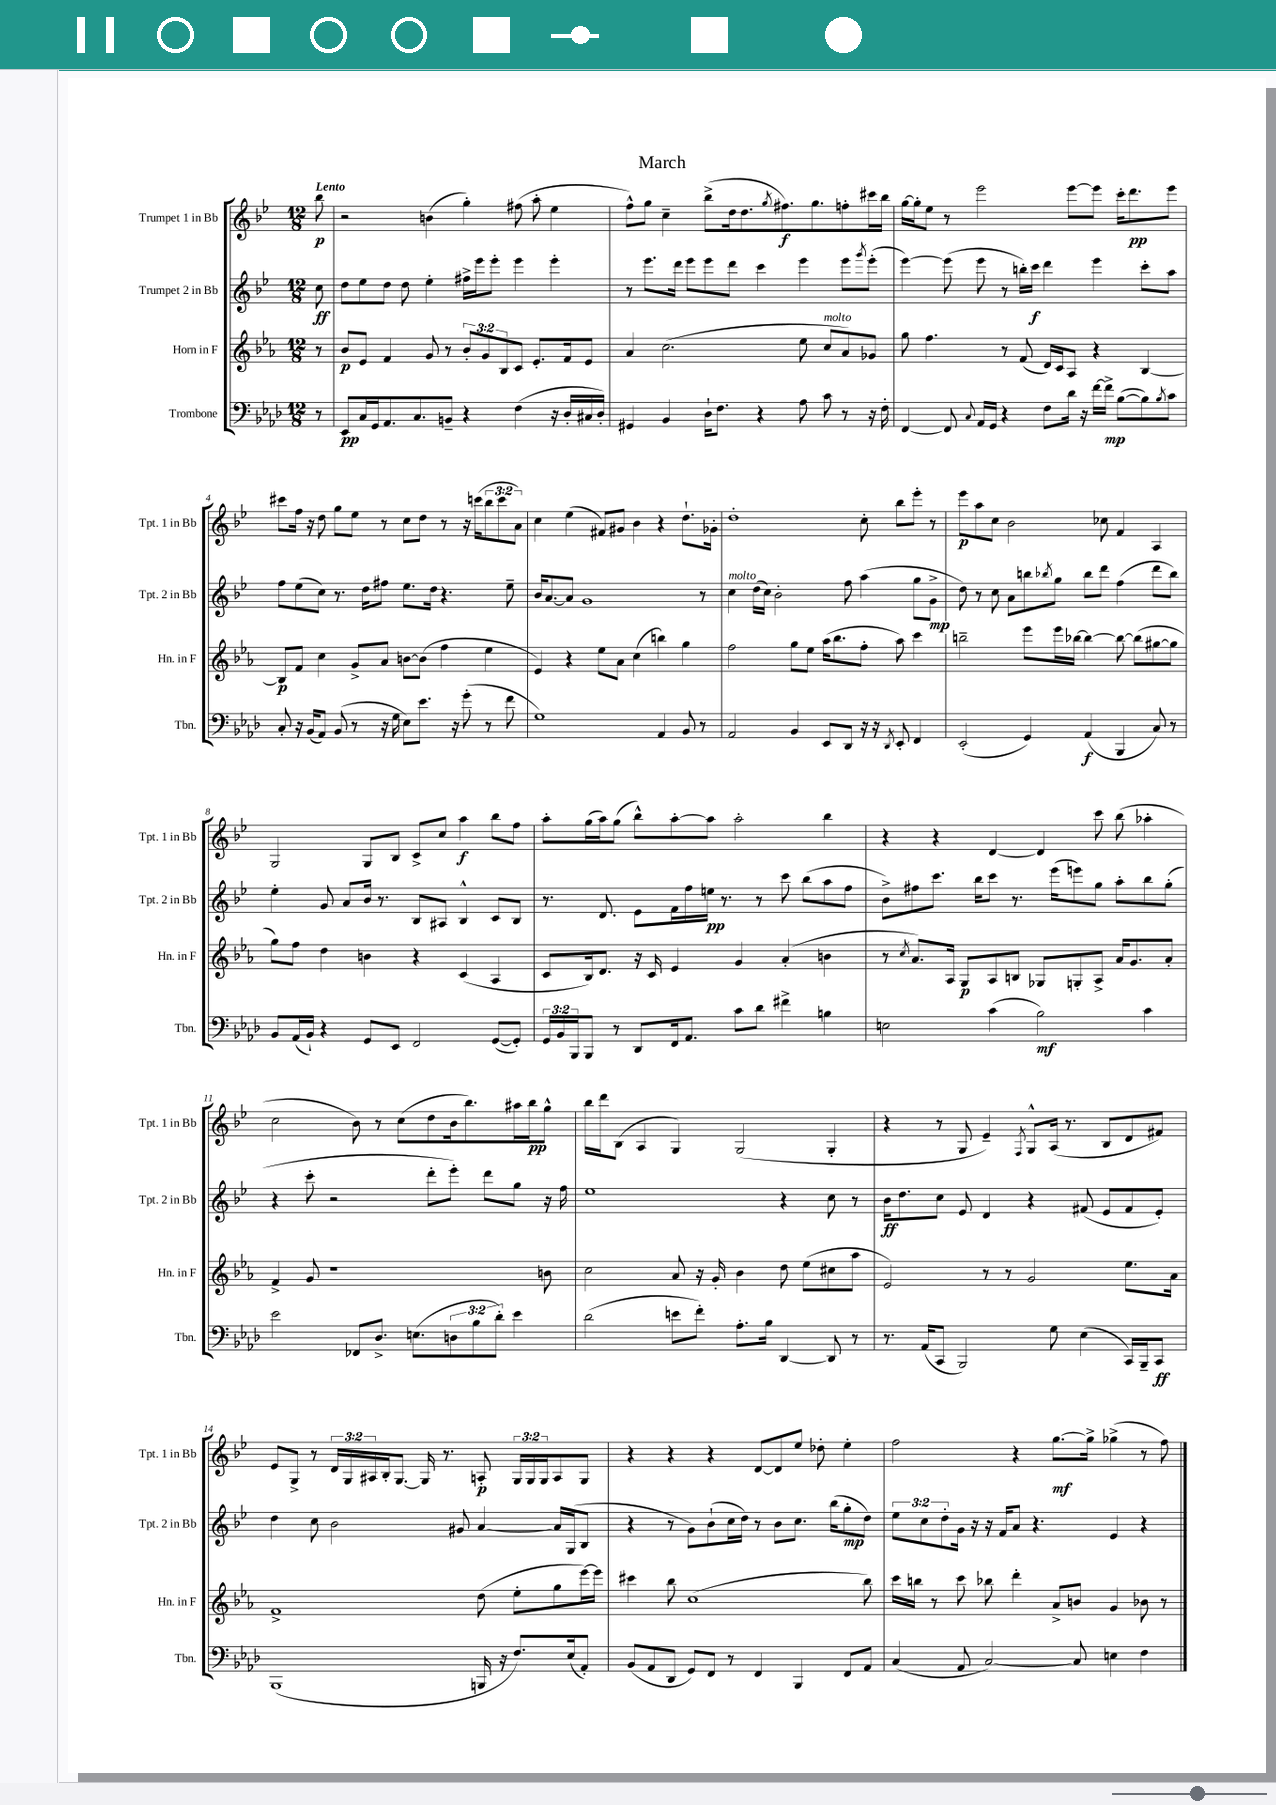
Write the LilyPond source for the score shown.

\header { title = "March" }
<<
\new StaffGroup <<
\new Staff = "s0" \with { instrumentName = "Trumpet 1 in Bb" shortInstrumentName = "Tpt. 1 in Bb" } {
    \clef treble \key bes \major \numericTimeSignature \time 12/8 \override Staff.TupletNumber.text = #tuplet-number::calc-fraction-text \partial 8 \tempo "Lento"
    bes''8\p |
    r2 b'4( g''4-.) fis''8( a''8-. ees''4 |
    f''8-^) g''8 c''4-- bes''8->( d''16 d''8. \acciaccatura { g''8 } fis''8.\f) g''8. f''8-. cis'''16 bes''16 |
    g''16~ g''16-. ees''8 r8 ees'''2 ees'''8~ ees'''8 c'''16-. d'''8.\pp ees'''8 |
    cis'''8 f''16 r16 d''8 g''8 ees''8 r8 c''8 d''8 r8 r16 c'''16( \tuplet 3/2 { bes''8 c'''8 a'8) } |
    c''4 ees''4( fis'8) gis'8 bes'4 r4 d''8.-! ges'16-. |
    d''1-. c''8-. bes''8 ees'''8-. r8 |
    ees'''8\p a''8 c''8 bes'2 ces''8 f'4 a4 |
    g2 g8 bes8 c'8-> c''8 a''4\f bes''8 f''8 |
    a''8-. g''16( a''16) g''8( bes''8-^) a''8~-. a''8 a''2-. bes''4 |
    r4 r4 d'4~ d'4 c'''8 bes''8( aes''4-. |
    c''2 bes'8) r8 c''8( d''8 bes'16 bes''8.) ais''16 bes''16\pp g''8-^ |
    bes''16 d'''16 bes8( a4 g4) g2( g4-. |
    r4 r8 g8 ees'4--) \acciaccatura { f8 } g8-^ a16( r8. bes8 d'8 fis'8) |
    ees'8 g8-> r8 \tuplet 3/2 { d'16 g16 ais16 } bes16-. g8.~ g16 r8. a8-.\p \tuplet 3/2 { g16 g16 g16 } a8 g8 |
    r4 r4 r4 d'8~ d'8 ees''8 des''8-. ees''4-. |
    f''2 r4 g''8.~\mf g''16-> ges''4->( r8 f''8) \bar "|." |
}
\new Staff = "s1" \with { instrumentName = "Trumpet 2 in Bb" shortInstrumentName = "Tpt. 2 in Bb" } {
    \clef treble \key bes \major \numericTimeSignature \time 12/8 \override Staff.TupletNumber.text = #tuplet-number::calc-fraction-text \partial 8
    c''8\ff |
    d''8 ees''8 d''8 d''8 ees''4-. fis''16-> ees'''16 ees'''8-. ees'''4 ees'''4-. |
    r8 ees'''8. d'''16 ees'''8 ees'''8 d'''8 c'''4 ees'''4 ees'''8 \acciaccatura { g'''8 } ees'''8-.( |
    ees'''4~) ees'''8( ees'''8 r8 b''16-.) c'''16\f d'''4 ees'''4 c'''8-. a''8 |
    f''8 ees''8( c''8) r8. d''16 fis''8 ees''8. d''16 r4. ees''8-- |
    bes'16 a'8.~ a'8 g'1 r8 |
    c''4^\markup { \italic "molto" } d''16( c''16) bes'2-. f''8 a''4( g''8 g'8->\mp |
    d''8) r8 c''8 a'8 b''8 \acciaccatura { bes''8 } g''8 bes''8 d'''8 f''4( d'''8 bes''8) |
    ees''4-. g'8 a'8 bes'16 r8. bes8 ais8 bes4-^ c'8 bes8 |
    r8. d'8. ees'8 f'16 f''16 e''16\pp r8. r8 c'''8 bes''8( a''8 f''8 |
    bes'8->) fis''8 c'''8. bes''16 c'''8 r8. ees'''16( e'''8) g''8 a''8-. bes''8 g''8-.( |
    r4 c'''8-. r2 d'''8-. ees'''8-.) d'''8 g''8 r16 f''16 |
    ees''1 r4 c''8 r8 |
    bes'16\ff d''8. c''8 ees'8 d'4 r4 fis'8( ees'8 fis'8 ees'8-.) |
    d''4 c''8 bes'2 gis'8 a'4~ a'16 g16( bes8 |
    r4 r8 g'8) bes'8-!( c''16 d''16) r8 bes'8 c''8. bes''16( g''8-.\mp d''8) |
    \tuplet 3/2 { ees''8 c''8 d''8-. } g'16 r16 r16 f'16 a'8 r4. ees'4 r4 \bar "|." |
}
\new Staff = "s2" \with { instrumentName = "Horn in F" shortInstrumentName = "Hn. in F" } {
    \clef treble \key ees \major \numericTimeSignature \time 12/8 \override Staff.TupletNumber.text = #tuplet-number::calc-fraction-text \partial 8
    r8 |
    bes'8\p ees'8 f'4 g'8 r8 \tuplet 3/2 { bes'8-. g'8 bes8 } c'8 ees'8.-. f'16 ees'8 |
    aes'4 c''2.( ees''8 c''8^\markup { \italic "molto" } aes'8) ges'8 |
    g''8 f''4. r8 f'8( d'16) c'16 aes8 r4 bes4~ |
    bes8\p f'8 c''4 g'8-> aes'8 b'8~ b'8( f''4 ees''4 |
    ees'4) r4 ees''8 aes'8 c''4( b''4) g''4 |
    f''2 g''8 ees''8 aes''16( bes''8. f''8-. aes''8) c'''4 |
    b''2-- ees'''8 ees'''16 bes''16~ bes''4~ bes''8~ bes''8( gis''8~ gis''8 |
    g''8) f''8 d''4 b'4 r4 c'4( aes4 |
    c'8 bes16) d'8. r16 c'16 ees'4 g'4 aes'4-.( b'4 |
    r8 \acciaccatura { c''8 } aes'8.) aes16 g8\p aes8 b8 ges8 g8-. aes8-> aes'16 g'8. aes'8-. |
    f'4-> g'8 r1 b'8 |
    c''2 aes'8 r16 g'16-. bes'4 d''8 ees''8( cis''8 aes''8 |
    ees'2) r8 r8 g'2 ees''8. aes'16 |
    f'1-> d''8( ees''8-. g''8 ees'''16~) ees'''16 |
    cis'''4 bes''8 c''1( bes''8) |
    c'''16 b''16 r8 c'''8 bes''8 d'''4-. aes'8-> b'8 g'4 bes'8 r8 \bar "|." |
}
\new Staff = "s3" \with { instrumentName = "Trombone" shortInstrumentName = "Tbn." } {
    \clef bass \key aes \major \numericTimeSignature \time 12/8 \override Staff.TupletNumber.text = #tuplet-number::calc-fraction-text \partial 8
    r8 |
    ees,8\pp c16 g,16 aes,8. c8. b,8-- r4 f4( r16 des16-. cis16 des16-.) |
    gis,4 bes,4 des16-! f8. r4 aes8 c'8 r8 r16 f16-. |
    f,4~ f,8 \appoggiatura { c8 } aes,16 g,16 r4 f8 des'16 r16 f'16~ f'16->\mp bes8~( bes8) \acciaccatura { bes8 } c'8 |
    c8-. r16 bes,16( aes,8) bes,8( r8 r16 g16 ees8) ees'8. r16 g'8-.( r8 f'8 |
    g1) aes,4 bes,8 r8 |
    aes,2 bes,4 ees,8 des,8 r16 r16 \acciaccatura { des,8 } ees,8-. f,4 |
    ees,2-.( g,4) aes,4\f( bes,,4 c8) r8 |
    bes,8 aes,16( bes,16-!) r4 g,8 ees,8 f,2 g,8~( g,8-.) |
    \tuplet 3/2 { g,16 bes,16 bes,,16 } bes,,8 r8 des,8 f,16 aes,8. c'8 des'8 fis'4-> b4 |
    e2 c'4( bes2\mf) c'4 |
    ees'2 fes,8 des8.-> e8.( \tuplet 3/2 { d8 bes8 des'8-.) } ees'4 |
    des'2( e'8 f'8-.) aes8.-. bes16 des,4~ des,8 r8 |
    r8. aes,16( c,8 bes,,2) g8 ees4( c,16) bes,,16-- c,8\ff |
    bes,,1( b,,16 r16 f8.) ees16( aes,8-.) |
    bes,8( aes,8 des,8 g,8) f,8 r8 f,4 bes,,4 f,8 aes,8 |
    c4( aes,8 c2~) c8 e4 f4 \bar "|." |
}
>>
>>
